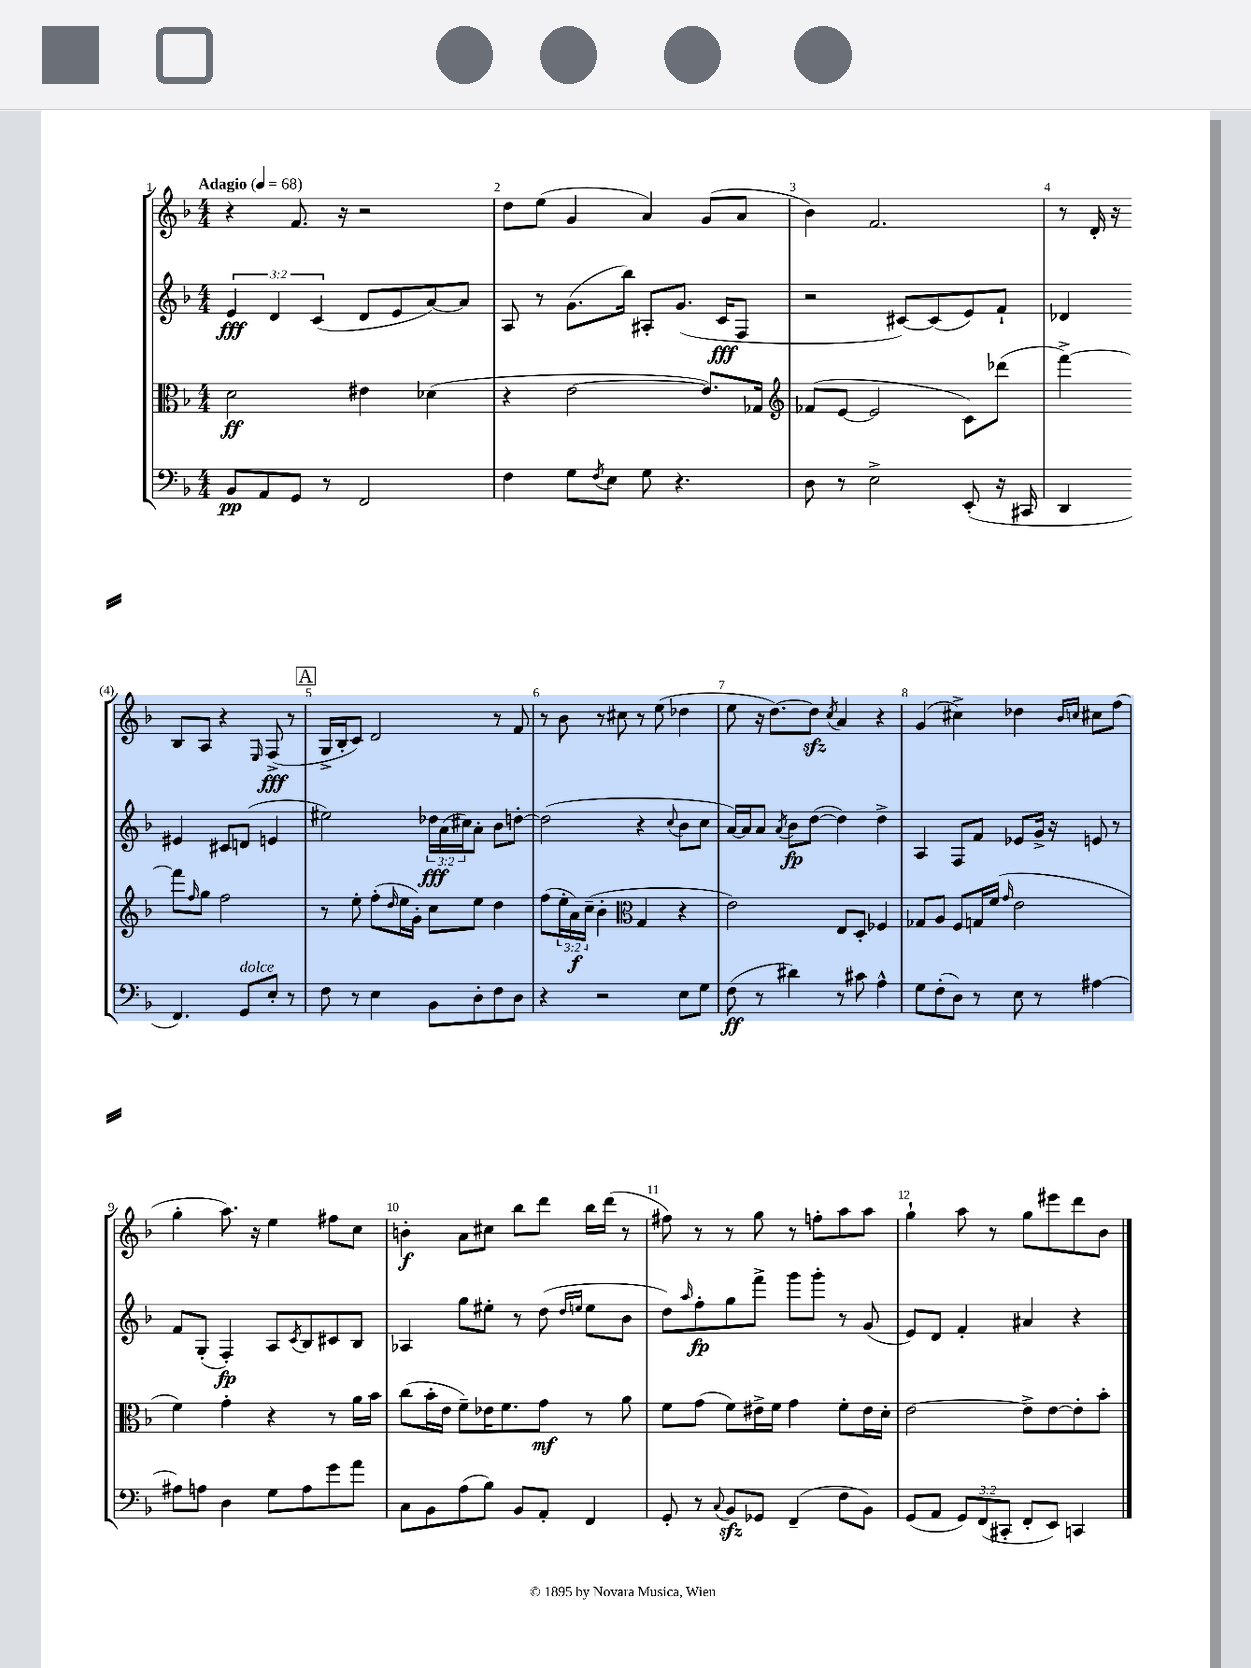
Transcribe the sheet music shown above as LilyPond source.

<<
\new StaffGroup <<
\new Staff = "s0" {
    \clef treble \key f \major \numericTimeSignature \time 4/4 \tempo "Adagio" 4 = 68
    r4 f'8. r16 r2 |
    d''8 e''8( g'4 a'4) g'8( a'8 |
    bes'4) f'2. |
    r8 d'16-. r16 bes8 a8 r4 \grace { e16 } f8->\fff( r8 |
    \mark \markup { \box "A" } g16-> bes16-. c'8) d'2 r8 f'8 |
    r8 bes'8 r8 cis''8 r8 e''8( des''4 |
    e''8 r16 d''8.~) d''8\sfz \acciaccatura { c''8 } a'4 r4 |
    g'4( cis''4->) des''4 \grace { bes'16 c''16 } cis''8 f''8( |
    g''4-. a''8.) r16 e''4 fis''8 c''8 |
    b'4-.\f a'8 cis''8 bes''8 d'''8 bes''16 d'''16( r8 |
    fis''8) r8 r8 g''8 r8 f''8-. a''8 a''8 |
    g''4-! a''8 r8 g''8 eis'''8 d'''8 bes'8 \bar "|." |
}
\new Staff = "s1" {
    \clef treble \key f \major \numericTimeSignature \time 4/4 \override Staff.TupletNumber.text = #tuplet-number::calc-fraction-text
    \tuplet 3/2 { e'4\fff d'4 c'4( } d'8 e'8 a'8~) a'8 |
    a8 r8 g'8.( bes''16) ais8-. g'8.( c'16\fff f8 |
    r2 cis'8~) cis'8( e'8) f'8-! |
    des'4 eis'4 cis'8 d'8( e'4 |
    \mark \markup { \box "A" } eis''2) \tuplet 3/2 { des''16\fff a'16( cis''16) } a'8-. bes'8 d''8~-. |
    d''2( r4 \appoggiatura { c''8 } bes'8 c''8 |
    a'16~) a'16 a'8 \acciaccatura { a'8 } bes'8\fp d''8~( d''4) d''4-> |
    a4 f8 f'8 ees'8 g'16-> r16 e'8 r8 |
    f'8 g8-.( f4-.\fp) a8 \acciaccatura { c'8 } bes8 cis'8 bes8 |
    aes4 g''8 eis''8-. r8 d''8( \grace { d''16 e''16 } e''8 bes'8 |
    d''8) \grace { a''16 } f''8-.\fp g''8 f'''8-> g'''8 g'''8-. r8 g'8( |
    e'8) d'8 f'4-. ais'4 r4 \bar "|." |
}
\new Staff = "s2" {
    \clef alto \key f \major \numericTimeSignature \time 4/4 \override Staff.TupletNumber.text = #tuplet-number::calc-fraction-text
    d'2\ff eis'4 des'4( |
    r4 e'2~ e'8.) ges16 |
    \clef treble fes'8( e'8~ e'2 c'8) des'''8( |
    f'''4~->) f'''8 \grace { f''16 } g''8 f''2 |
    \mark \markup { \box "A" } r8 e''8-. f''8-.( \grace { d''16 } e''16 g'16-.) c''8 e''8 d''4 |
    f''8( \tuplet 3/2 { e''16-. a'16\f) c''16--( } bes'4-. \clef alto g4 r4 |
    e'2) e8 d8-. fes4 |
    ges8 a8 f8 g16 f'16( \grace { g'16 } e'2 |
    f'4) g'4-. r4 r8 a'16 bes'16 |
    c''8( bes'16-. e'16 f'8--) ees'16 f'8. g'8\mf r8 a'8 |
    f'8 g'8( f'8) eis'16-> f'16 g'4 f'8-. eis'16 d'16-. |
    e'2~ e'8-> e'8~ e'8-. bes'8-. \bar "|." |
}
\new Staff = "s3" {
    \clef bass \key f \major \numericTimeSignature \time 4/4 \override Staff.TupletNumber.text = #tuplet-number::calc-fraction-text
    bes,8\pp a,8 g,8 r8 f,2 |
    f4 g8 \acciaccatura { f8 } e8 g8 r4. |
    d8 r8 e2-> e,8-.( r16 cis,16 |
    d,4 f,4.) g,8^\markup { \italic "dolce" } e8-. r8 |
    \mark \markup { \box "A" } f8 r8 e4 bes,8 d8-. f8 d8 |
    r4 r2 e8 g8 |
    f8\ff( r8 dis'4) r8 cis'8 a4-^ |
    g8 f8-.( d8) r8 e8 r8 ais4~ |
    ais8 a8 d4 g8 a8 g'8 a'8 |
    c8 bes,8 a8( bes8) bes,8 a,8-. f,4 |
    g,8-. r8 \appoggiatura { c8 } bes,8\sfz ges,8 f,4--( f8 bes,8) |
    g,8( a,8 \tuplet 3/2 { g,8) f,8( cis,8-. } f,8-. e,8) c,4 \bar "|." |
}
>>
>>
\layout { \context { \Score \override BarNumber.break-visibility = ##(#f #t #t) barNumberVisibility = #all-bar-numbers-visible } }
